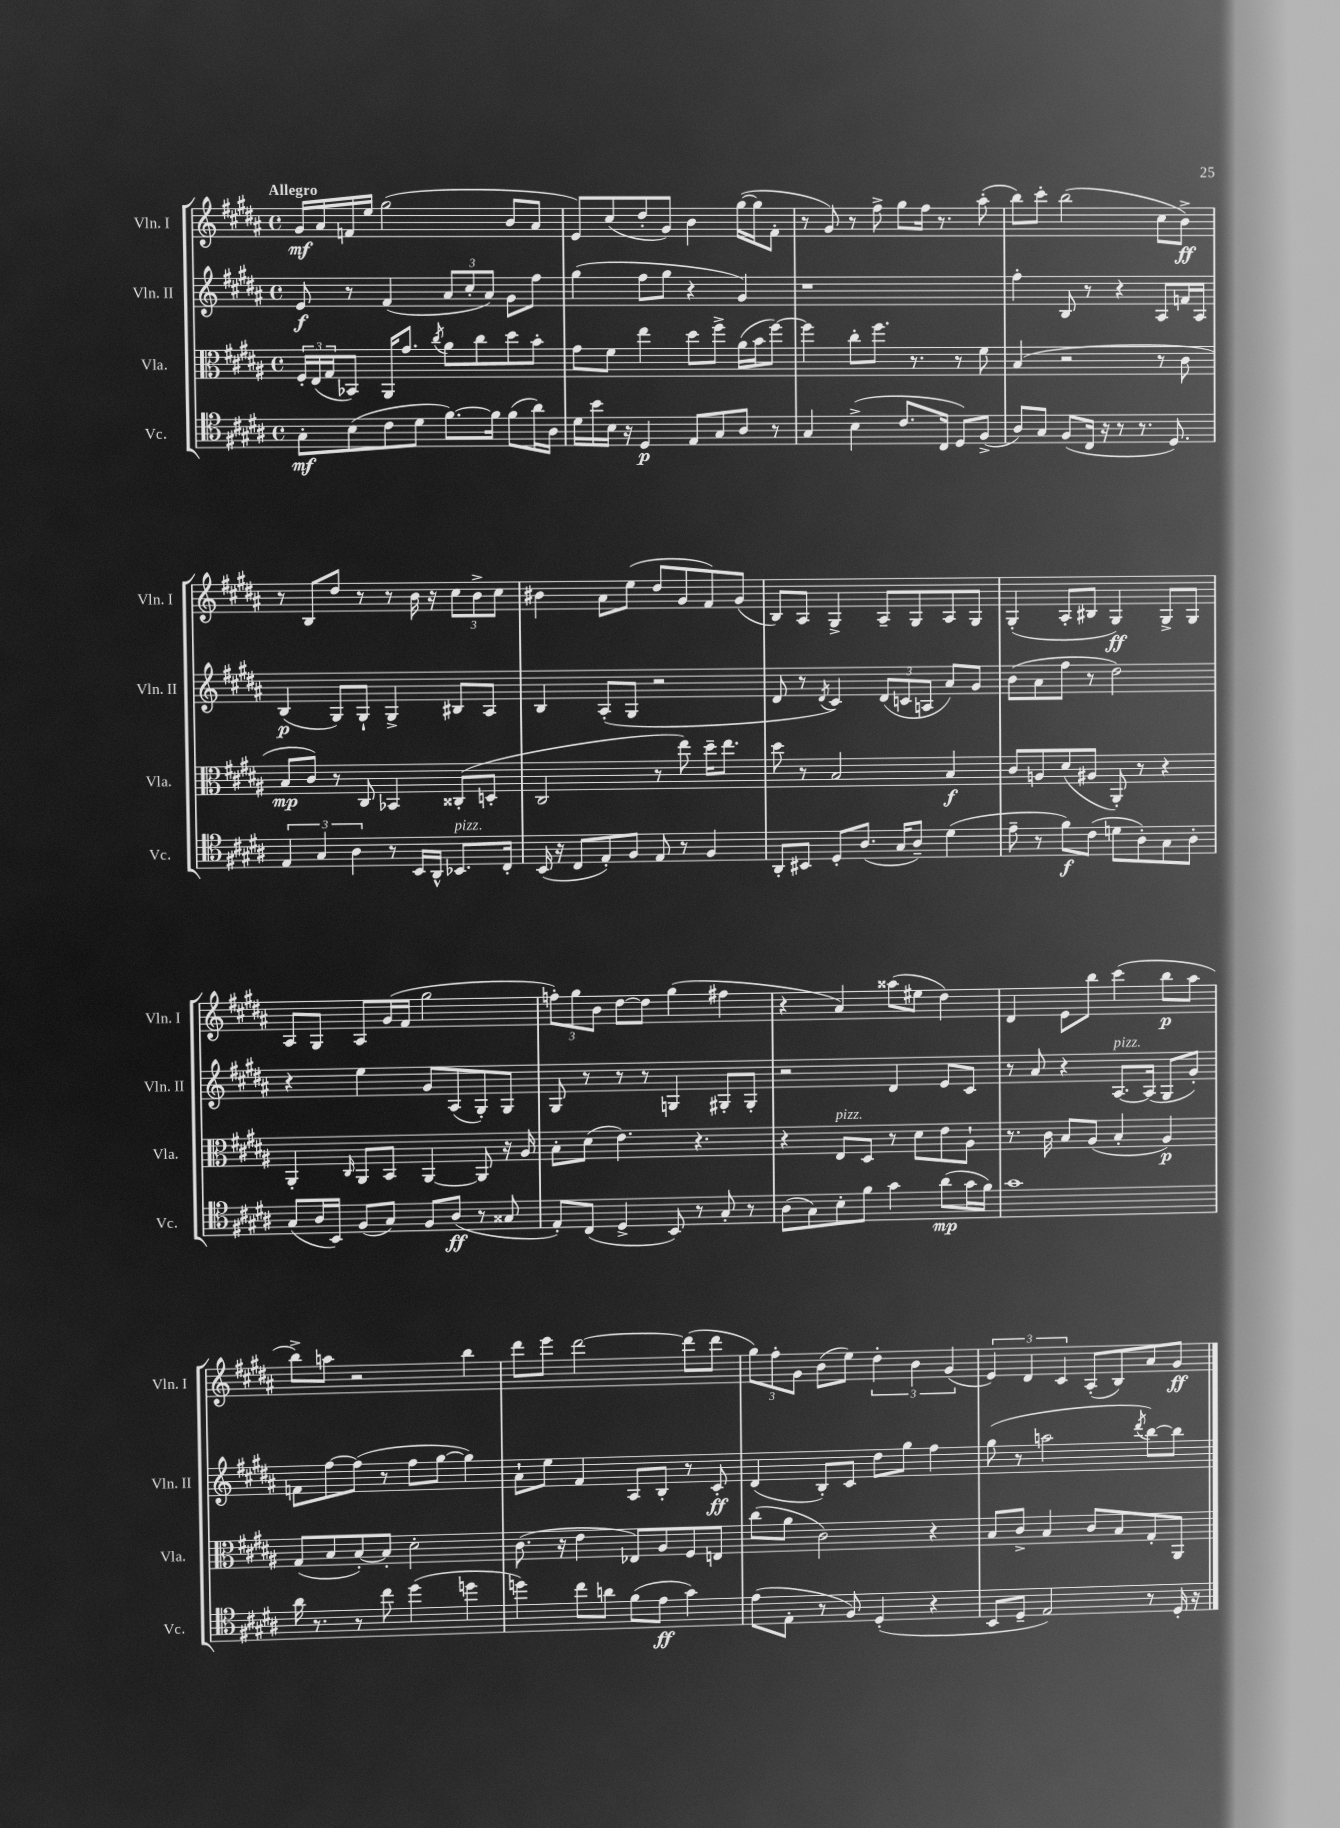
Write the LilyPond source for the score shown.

<<
\new StaffGroup <<
\new Staff = "s0" \with { instrumentName = "Vln. I" shortInstrumentName = "Vln. I" } {
    \clef treble \key b \major \defaultTimeSignature \time 4/4 \tempo "Allegro"
    gis'16\mf ais'16 f'16 e''16 gis''2( b'8 ais'8 |
    e'8) cis''8( dis''8-. gis'8) b'4 gis''16~( gis''16 fis'8-. |
    r8 gis'8) r8 fis''8-> gis''8 fis''16 r8. ais''8-.( |
    b''8) cis'''8-. b''2( cis''8 b'8->\ff) |
    r8 b8 dis''8 r8 r8 b'16 r16 \tuplet 3/2 { cis''8 b'8-> cis''8 } |
    bis'4 ais'8 e''8( dis''8 gis'8 fis'8) gis'8( |
    b8) ais8 gis4-> ais8-- gis8 ais8 gis8 |
    gis4-.( ais8-. bis8 gis4\ff) gis8-> gis8 |
    ais8 gis8 ais8 gis'16( fis'16 gis''2 |
    \tuplet 3/2 { f''8-.) gis''8 b'8 } dis''8~ dis''8 gis''4( fis''4 |
    r4 ais'4) aisis''8( eis''8 dis''4) |
    dis'4 e'8 b''8 cis'''4( b''8\p ais''8 |
    b''8->) a''8 r2 b''4 |
    dis'''8 e'''8 dis'''2~ dis'''8( dis'''8 |
    \tuplet 3/2 { gis''8) fis''8-. gis'8 } b'8( e''8) \tuplet 3/2 { dis''4-. b'4 gis'4( } |
    \tuplet 3/2 { e'4) dis'4 cis'4 } ais8-.( b8) ais'8 gis'8\ff \bar "|." |
}
\new Staff = "s1" \with { instrumentName = "Vln. II" shortInstrumentName = "Vln. II" } {
    \clef treble \key b \major \defaultTimeSignature \time 4/4
    e'8\f r8 fis'4( \tuplet 3/2 { ais'8 cis''8-. ais'8) } gis'8 fis''8 |
    gis''4( fis''8 gis''8 r4 gis'4) |
    r1 |
    fis''4-. b8 r8 r4 ais8 f'16 ais16 |
    b4\p( gis8) gis8-! gis4-> bis8 ais8 |
    b4 ais8-.( gis8 r2 |
    dis'8 r8 \acciaccatura { dis'8 } cis'4) \tuplet 3/2 { dis'8( c'8 a8 } ais'8) gis'8 |
    b'8( ais'8 fis''8 r8 dis''2) |
    r4 e''4 gis'8 ais8( gis8-.) gis8 |
    gis8 r8 r8 r8 g4 gis8-. gis8-. |
    r2 dis'4 e'8 cis'8 |
    r8 ais'8 r4 ais8.~^\markup { \italic "pizz." } ais16( gis8 gis'8-.) |
    f'8 fis''8~ fis''8( r8 fis''8 gis''8~ gis''4) |
    ais'8-! e''8 fis'4 ais8 b8-. r8 cis'8-.\ff |
    dis'4( b8-.) cis'8 dis''8 gis''8 fis''4 |
    gis''8( r8 a''2 \acciaccatura { dis'''8 } b''8~) b''8 \bar "|." |
}
\new Staff = "s2" \with { instrumentName = "Vla." shortInstrumentName = "Vla." } {
    \clef alto \key b \major \defaultTimeSignature \time 4/4
    \tuplet 3/2 { fis16-. e16( gis16 } bes,8) ais,16 gis'8. \acciaccatura { cis''8 } ais'8 cis''8 dis''8 b'8-. |
    gis'8 fis'8 e''4 dis''8 fis''8-> ais'16( b'16 fis''8~) |
    fis''4 cis''8-. fis''8. r8. r8 fis'8 |
    b4( r2 r8 cis'8 |
    b8\mp cis'8) r8 cis8 bes,4 cisis8-.( d8-. |
    cis2 r8 e''8) dis''16-- e''8. |
    dis''8 r8 b2 b4\f |
    cis'8 a8 dis'8( ais8 ais,8-.) r8 r4 |
    ais,4-. \grace { cis16 } ais,8 b,8 ais,4~ ais,8 r16 ais16 |
    b8-. dis'8( e'4.) r4. |
    r4 e8^\markup { \italic "pizz." } dis8 r8 dis'8 e'8 ais8-! |
    r8. cis'16 b8 ais8( b4-. ais4\p) |
    gis8( b8 b8~-.) b8-. dis'2-. |
    cis'8.( r16 e'4 ees8) ais8 fis8 e8 |
    cis''8( ais'8 cis'2) r4 |
    b8 cis'8-> b4 cis'8 b8 gis8-. ais,8 \bar "|." |
}
\new Staff = "s3" \with { instrumentName = "Vc." shortInstrumentName = "Vc." } {
    \clef tenor \key b \major \defaultTimeSignature \time 4/4
    gis8-.\mf b8( cis'8 dis'8 fis'8.~) fis'16 fis'8( ais'16) ais16 |
    dis'16 b'16 b16 r16 dis4\p e8 gis8 ais8 r8 |
    gis4 b4->( cis'8. cis16 dis8) fis8->( |
    ais8) gis8 fis8( cis16 r16 r8 r8. dis8.) |
    \tuplet 3/2 { e4 gis4 ais4 } r8 b,16 ais,16-^ bes,8.^\markup { \italic "pizz." } cis16-. |
    b,16( r16 cis8 e8-.) fis8 e8 r8 fis4 |
    ais,8-. bis,8 dis8-. ais8.( gis16 ais8--) dis'4( |
    e'8-- r8 fis'8\f) cis'8( d'8 ais8-.) gis8 ais8-. |
    gis8( ais16 b,16) fis8( gis8) fis8 ais8\ff( r8 gisis8 |
    e8-.) cis8( dis4-> b,8) r8 gis8-. r8 |
    ais8( gis8) b8-. fis'8 gis'4 ais'8\mp( gis'16 fis'16) |
    gis'1 |
    ais'16 r8. r8 cis''8 dis''4( d''4 |
    d''4) cis''8 a'8 fis'8( e'8\ff gis'4) |
    e'8( e8-. r8 fis8) dis4-.( r4 |
    b,8 dis8-- e2) r8 dis16-. r16 \bar "|." |
}
>>
>>
\layout { \context { \Score \remove "Bar_number_engraver" } }
